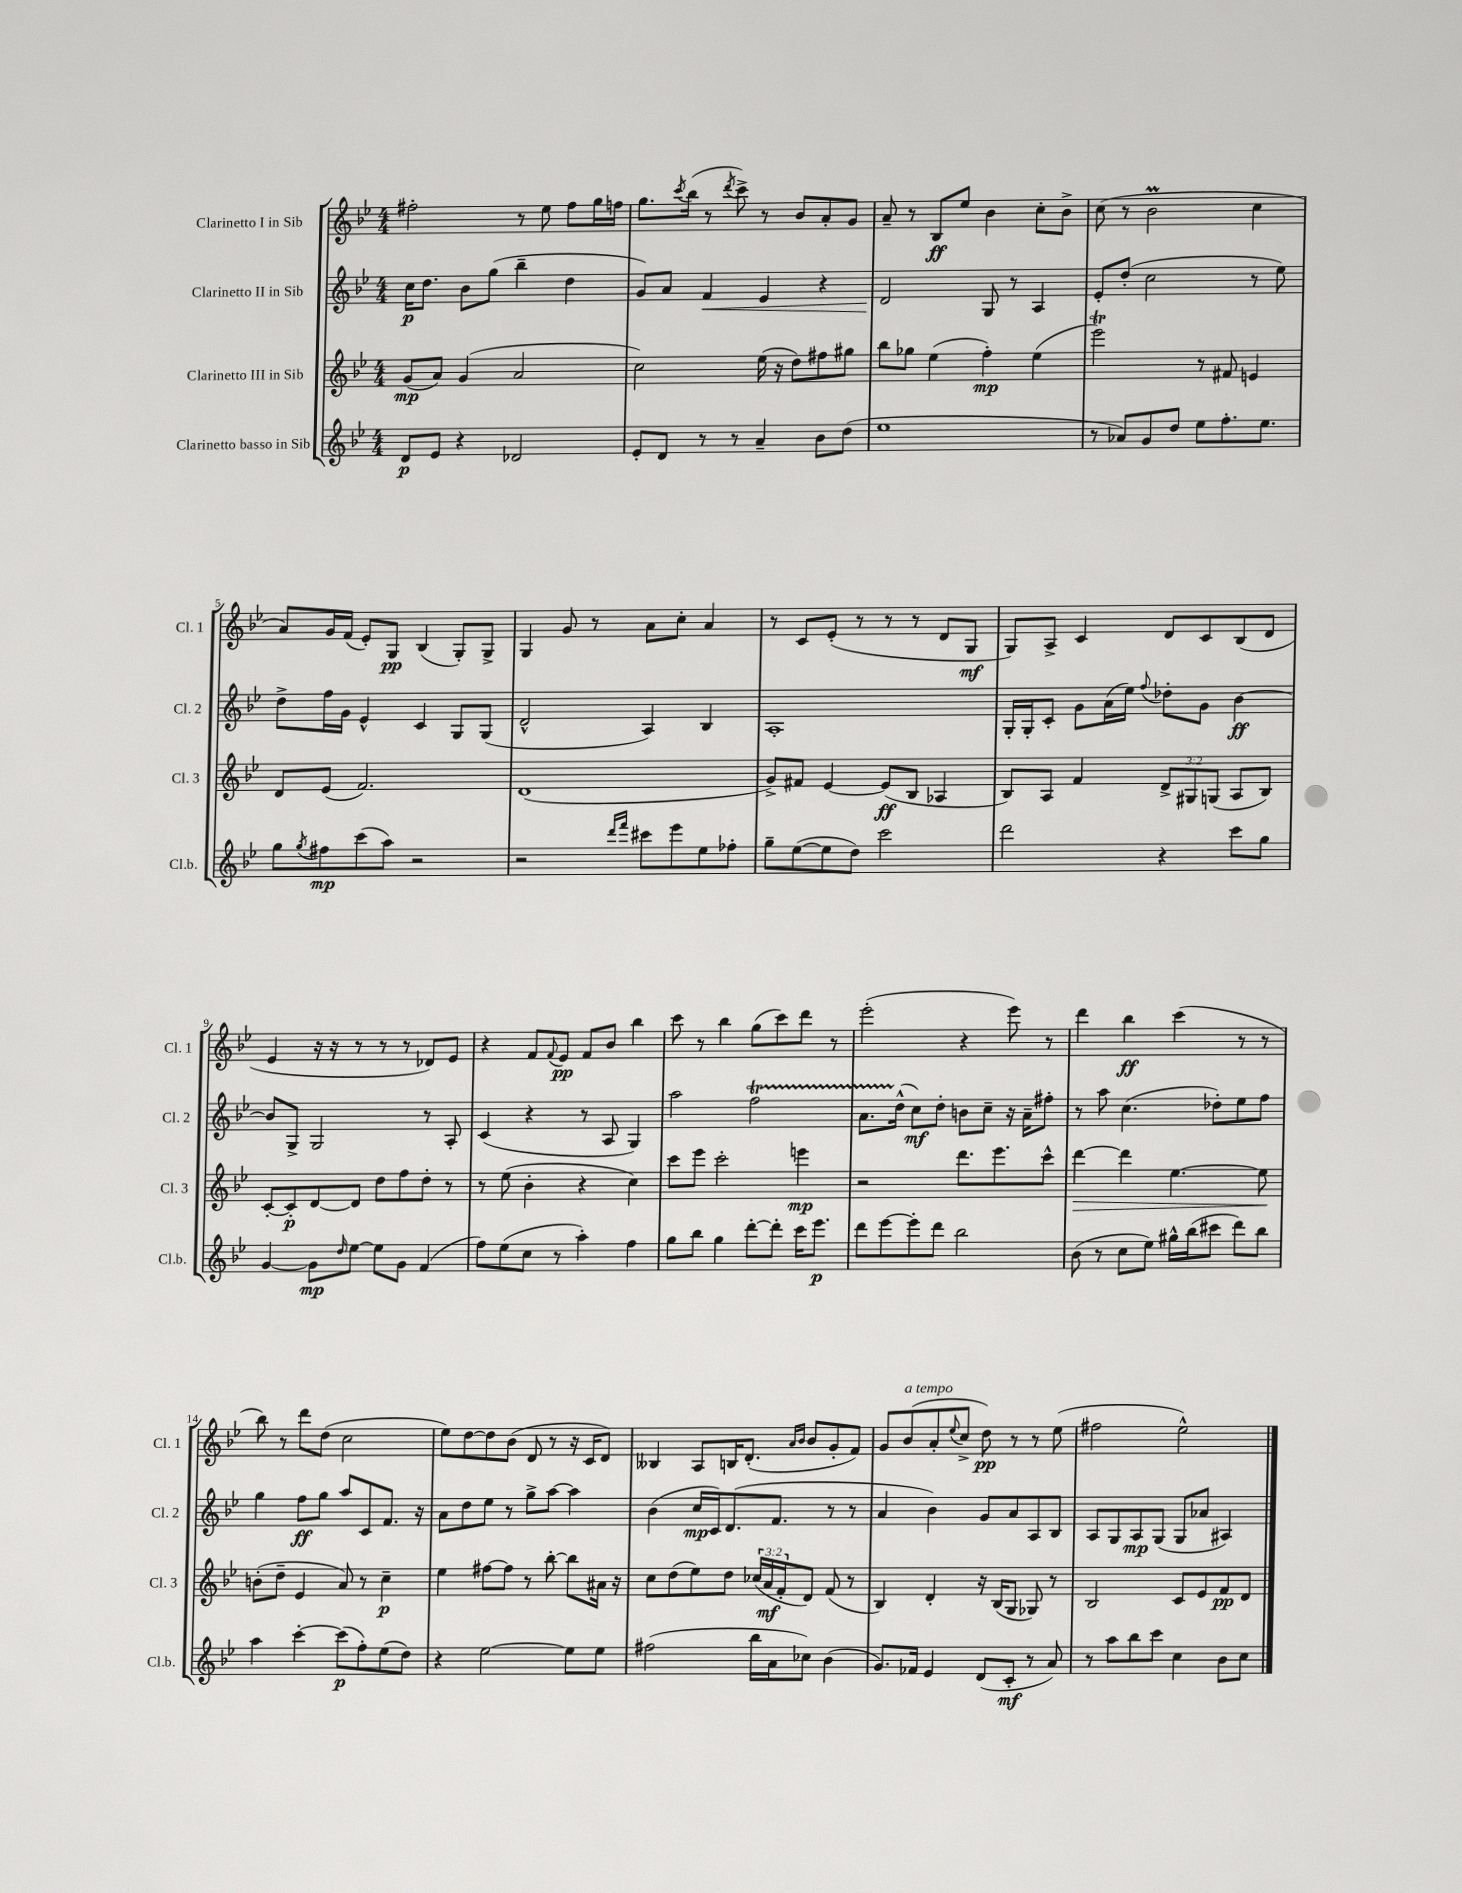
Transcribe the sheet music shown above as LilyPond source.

<<
\new StaffGroup <<
\new Staff = "s0" \with { instrumentName = "Clarinetto I in Sib" shortInstrumentName = "Cl. 1" } {
    \clef treble \key bes \major \numericTimeSignature \time 4/4
    fis''2-. r8 ees''8 fis''8 g''16 f''16 |
    g''8. \acciaccatura { c'''8 } bes''16( r8 \acciaccatura { d'''8 } c'''8->) r8 bes'8 a'8-. g'8 |
    a'8-- r8 bes8\ff ees''8 bes'4 c''8-. bes'8-> |
    c''8( r8 bes'2\prall c''4 |
    a'8) g'16 f'16( ees'8-.) g8\pp bes4( g8-.) g8-> |
    g4 g'8 r8 a'8 c''8-. a'4 |
    r8 c'8 ees'8-.( r8 r8 r8 d'8 g8\mf |
    g8) a8-> c'4 d'8 c'8 bes8( d'8 |
    ees'4 r16 r16 r8 r8 r8 des'8) ees'8 |
    r4 f'8 \appoggiatura { f'8 } ees'8\pp f'8 bes'8 bes''4 |
    c'''8 r8 bes''4 g''8( c'''8) d'''8 r8 |
    ees'''2-.( r4 ees'''8) r8 |
    d'''4 bes''4\ff c'''4( r8 r8 |
    bes''8) r8 d'''8 d''8( c''2 |
    ees''8) d''8~ d''8 bes'8( d'8 r8 r16 c'16 d'8) |
    beses4 a8 b16 d'8.-.( \grace { a'16 bes'16 } bes'8 g'8-. f'8) |
    g'8 bes'8^\markup { \italic "a tempo" }( a'8-. \appoggiatura { ees''8 } c''8-> d''8\pp) r8 r8 ees''8( |
    fis''2 ees''2-^) \bar "|." |
}
\new Staff = "s1" \with { instrumentName = "Clarinetto II in Sib" shortInstrumentName = "Cl. 2" } {
    \clef treble \key bes \major \numericTimeSignature \time 4/4
    c''16\p d''8. bes'8 g''8( bes''4-- d''4 |
    g'8) a'8 f'4\< ees'4 r4 |
    d'2\! g8 r8 a4 |
    ees'8-. d''8-.( c''2 r8 ees''8) |
    d''8-> f''16 g'16 ees'4-^ c'4 g8 g8( |
    d'2-^ a4) bes4 |
    a1-. |
    g16-. g16-. c'8-. g'8 a'16( ees''16) \appoggiatura { f''8 } des''8-. g'8 bes'4~\ff |
    bes'8 g8-> g2 r8 a8-. |
    c'4( r4 r8 a8 g4) |
    a''2 f''2\startTrillSpan |
    a'8. d''16-^\stopTrillSpan( c''8\mf) d''8-. b'8 c''8-- r16 a'16-- fis''8-. |
    r8 a''8 c''4.( des''8-.) ees''8 f''8 |
    g''4 f''8\ff g''8 a''8 c'8 f'8. r16 |
    a'8 d''8 ees''8 r8 g''8-> a''8~ a''4 |
    bes'4( c''16\mp c'16) d'8.( f'8. r8 r8 |
    a'4 bes'4) g'8 a'8 a8 bes8 |
    a8 g8 a8\mp g8( g8 aes'8 ais4) \bar "|." |
}
\new Staff = "s2" \with { instrumentName = "Clarinetto III in Sib" shortInstrumentName = "Cl. 3" } {
    \clef treble \key bes \major \numericTimeSignature \time 4/4 \override Staff.TupletNumber.text = #tuplet-number::calc-fraction-text
    g'8\mp( a'8) g'4( a'2 |
    c''2) ees''16( r16 d''8) fis''8 gis''8 |
    bes''8 ges''8 ees''4( f''4-.\mp) ees''4( |
    ees'''2\trill) r8 fis'8 e'4 |
    d'8 ees'8( f'2.) |
    d'1( |
    g'8->) fis'8 ees'4~ ees'8\ff( bes8 aes4 |
    bes8) a8 f'4 \tuplet 3/2 { d'8-> gis8 g8( } a8 bes8) |
    c'8~-. c'8-.\p d'8~ d'8 d''8 f''8 d''8-. r8 |
    r8 ees''8( bes'4-. r4 c''4) |
    c'''8 ees'''8 c'''2-. e'''4\mp |
    r2 d'''8. ees'''8. c'''8-^ |
    d'''4~\> d'''4 ees''4.~ ees''8\! |
    b'8-.( d''8-- ees'4 a'8) r8 c''4--\p |
    ees''4 fis''8~ fis''8 r8 bes''8~-. bes''8 ais'16 r16 |
    c''8 d''8( ees''8) d''8 \tuplet 3/2 { ces''16( a'16\mf f'16-. } d'8) f'8( r8 |
    bes4) d'4-. r16 bes16( g8 ges8) r8 |
    bes2 c'8 ees'8 f'8\pp d'8 \bar "|." |
}
\new Staff = "s3" \with { instrumentName = "Clarinetto basso in Sib" shortInstrumentName = "Cl.b." } {
    \clef treble \key bes \major \numericTimeSignature \time 4/4
    d'8\p ees'8 r4 des'2 |
    ees'8-. d'8 r8 r8 a'4-- bes'8 d''8( |
    ees''1 |
    r8 aes'8) g'8 d''8 ees''8 f''8.-. ees''8. |
    g''8 \acciaccatura { g''8 } fis''8\mp c'''8( a''8) r2 |
    r2 \grace { d'''16 f'''16 } cis'''8 ees'''8 ees''8 fes''8-. |
    g''8-- ees''8~( ees''8 d''8) c'''2 |
    d'''2 r4 c'''8 g''8 |
    g'4~ g'8\mp \grace { d''16 } ees''8~ ees''8 g'8 f'4( |
    f''8) ees''8( c''8 r8 a''4-.) f''4 |
    g''8 bes''8 g''4 d'''8~-. d'''8-. c'''16 ees'''8.\p |
    d'''8 ees'''8~ ees'''8-. d'''8 bes''2 |
    bes'8( r8 c''8 ees''8) gis''16-^ bes''16( cis'''8 d'''8) bes''8 |
    a''4 c'''4~-. c'''8\p( f''8-.) ees''8( d''8) |
    r4 ees''2~ ees''8 ees''8 |
    fis''2( bes''16 a'16 ces''8) bes'4( |
    g'8.) fes'16 ees'4 d'8( c'8-.\mf r8 a'8) |
    r8 a''8 bes''8 c'''8 c''4 bes'8 c''8 \bar "|." |
}
>>
>>
